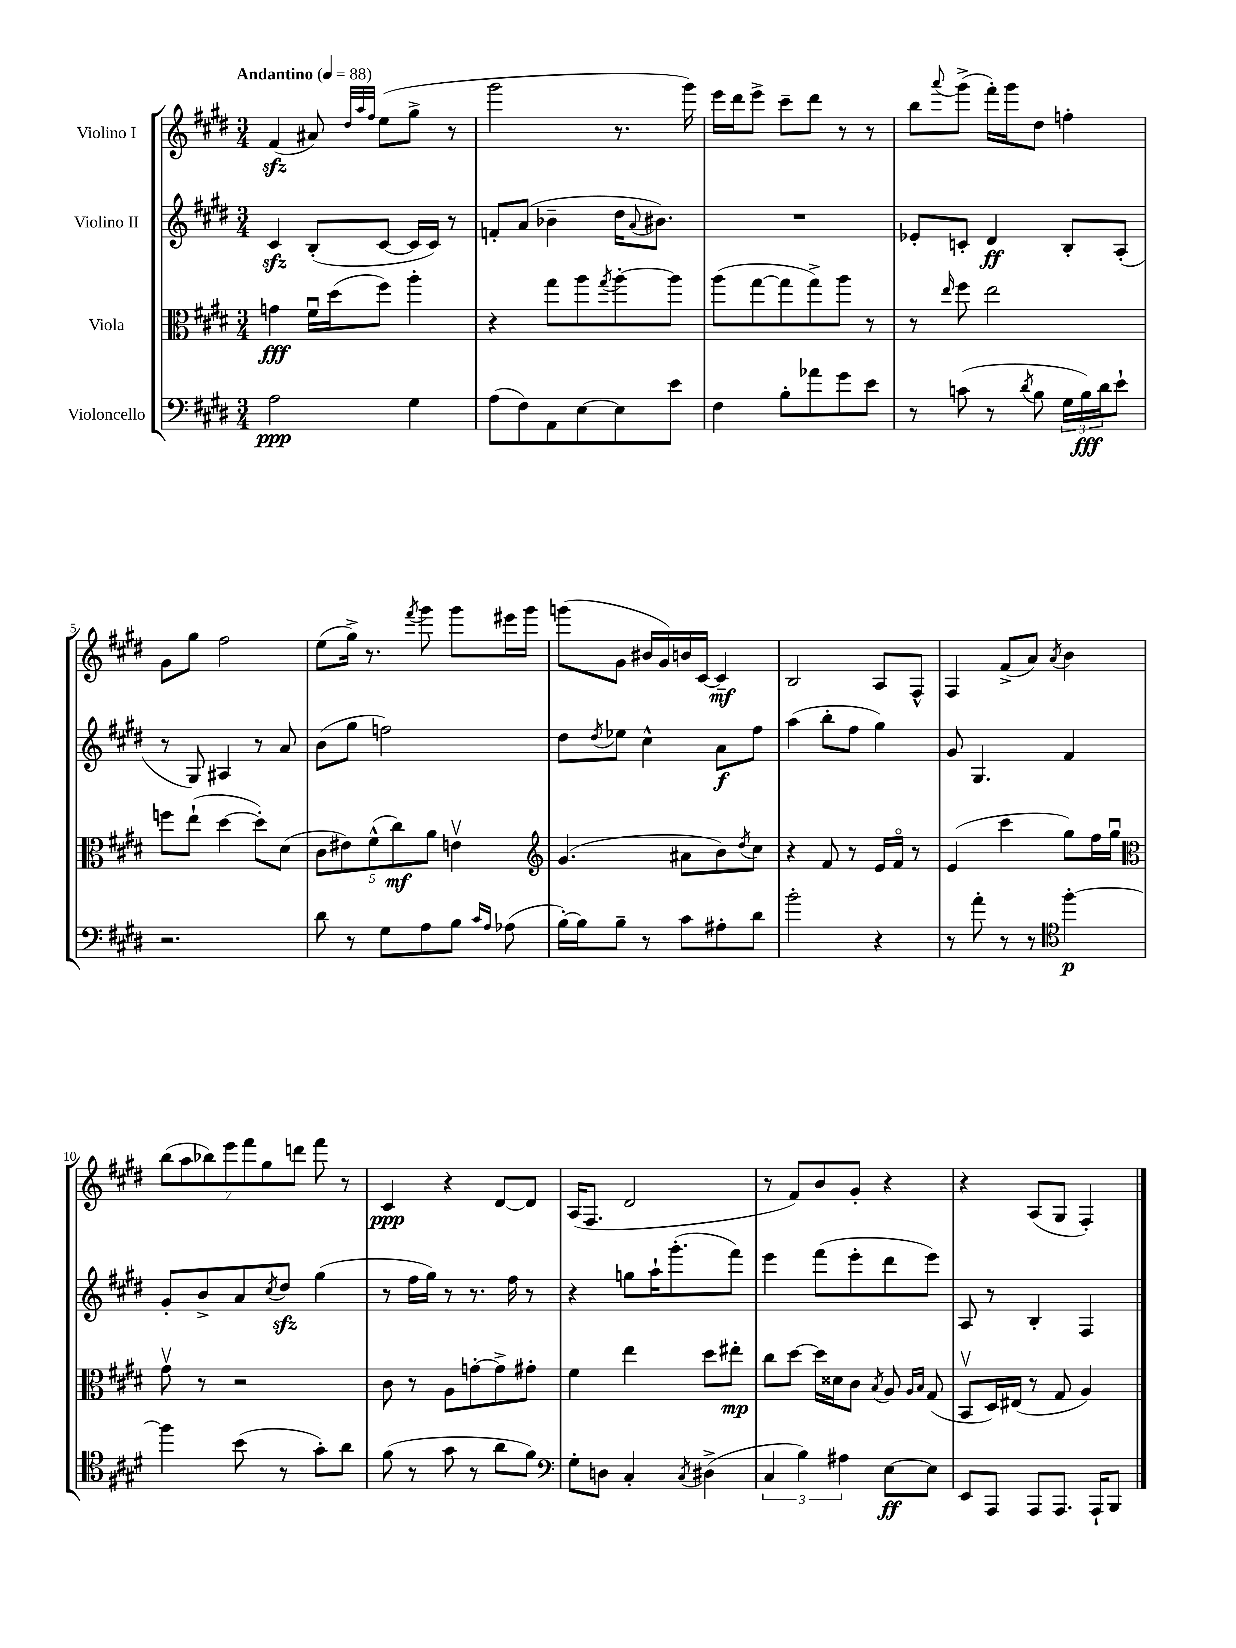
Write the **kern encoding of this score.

**kern	**dynam	**kern	**dynam	**kern	**dynam	**kern	**dynam
*part4	*part4	*part3	*part3	*part2	*part2	*part1	*part1
*staff4	*staff4	*staff3	*staff3	*staff2	*staff2	*staff1	*staff1
*I"Violoncello	*	*I"Viola	*	*I"Violino II	*	*I"Violino I	*
*clefF4	*	*clefC3	*	*clefG2	*	*clefG2	*
*k[f#c#g#d#]	*	*k[f#c#g#d#]	*	*k[f#c#g#d#]	*	*k[f#c#g#d#]	*
*M3/4	*	*M3/4	*	*M3/4	*	*M3/4	*
*MM88	*	*MM88	*	*MM88	*	*MM88	*
=1	=1	=1	=1	=1	=1	=1	=1
!	!	!	!	!	!	!LO:TX:a:B:t=Andantino	!
2A\	ppp	4gn\	fff	4c#zz/	.	(4f#zz/	.
.	.	16f#u\LL	.	(8B'/L	.	8a#X/)	.
.	.	(16dd#\J	.	.	.	.	.
.	.	.	.	.	.	32qqdd#/LLL	.
.	.	.	.	.	.	32qqaa/	.
.	.	.	.	.	.	32qqff#/JJJ	.
.	.	8ff#\J)	.	[8c#/J	.	(8ee\L	.
4G#\	.	4aa'\	.	16c#/LL]	.	8gg#^\J	.
.	.	.	.	16c#/JJ)	.	.	.
.	.	.	.	8r	.	8r	.
=2	=2	=2	=2	=2	=2	=2	=2
(8A\L	.	4r	.	8fn'/L	.	2ggg#\	.
8F#\)	.	.	.	(8a/J	.	.	.
8AA\	.	8gg#\L	.	4b-X~\	.	.	.
[8E\	.	8aa\	.	.	.	.	.
.	.	8qgg#/	.	.	.	.	.
8E\]	.	[8aa'\	.	16dd#\KL	.	8.r	.
.	.	.	.	8qqa/	.	.	.
.	.	.	.	8.b#X\J)	.	.	.
8e\J	.	8aa\J]	.	.	.	.	.
.	.	.	.	.	.	16ggg#\)	.
=3	=3	=3	=3	=3	=3	=3	=3
4F#\	.	(8aa\L	.	2.r	.	16eee\LL	.
.	.	.	.	.	.	16ddd#\J	.
.	.	[8gg#\	.	.	.	8eee^\J	.
8B'\L	.	8gg#\]	.	.	.	8ccc#~\L	.
8a-X\	.	8gg#^\)	.	.	.	8ddd#\J	.
8g#\	.	8aa\J	.	.	.	8r	.
8e\J	.	8r	.	.	.	8r	.
=4	=4	=4	=4	=4	=4	=4	=4
8r	.	8r	.	8e-X'/L	.	8bb\L	.
.	.	16qqee/	.	.	.	8qqaaa/	.
(8cn\	.	8ff#\	.	8cn'/J	.	(8ggg#^\J	.
8r	.	2ee\	.	4d#/	ff	16fff#'\LL)	.
.	.	.	.	.	.	16ggg#\J	.
8qd#/	.	.	.	.	.	.	.
8B\	.	.	.	.	.	8dd#\J	.
24G#\LL	.	.	.	8B'/L	.	4ffn'\	.
24B\)	fff	.	.	.	.	.	.
24d#\J	.	.	.	.	.	.	.
8e`\J	.	.	.	(8A'/J	.	.	.
!!LO:LB:g=z
=5	=5	=5	=5	=5	=5	=5	=5
2.r	.	8ffn\L	.	8r	.	8g#\L	.
.	.	(8ee`\J	.	8G#/)	.	8gg#\J	.
.	.	[4dd#\	.	4A#X/	.	2ff#\	.
.	.	8dd#'\L])	.	8r	.	.	.
.	.	(8d#\J	.	8a/	.	.	.
=6	=6	=6	=6	=6	=6	=6	=6
8d#\	.	10c#\L	.	(8b\L	.	(8ee\L	.
.	.	10e#X\)	.	.	.	.	.
8r	.	.	.	8gg#\J	.	16gg#^\Jk)	.
.	.	.	.	.	.	8.r	.
.	.	(10f#^^\	.	.	.	.	.
8G#\L	.	.	.	2ffn\)	.	.	.
.	.	10cc#\)	mf	.	.	.	.
.	.	.	.	.	.	8qfff#/	.
8A\	.	.	.	.	.	8ggg#\	.
.	.	10a\J	.	.	.	.	.
8B\J	.	4env\	.	.	.	8ggg#\L	.
16qqc#/LL	.	.	.	.	.	.	.
16qqA/JJ	.	.	.	.	.	.	.
(8A-X\	.	.	.	.	.	16eee#X\L	.
.	.	.	.	.	.	16ggg#\JJ	.
=7	=7	=7	=7	=7	=7	=7	=7
*	*	*clefG2	*	*	*	*	*
[16B'\LL)	.	(4.g#/	.	8dd#\L	.	(8gggn\L	.
16B\J]	.	.	.	.	.	.	.
.	.	.	.	8qdd#/	.	.	.
8B~\J	.	.	.	8ee-X\J	.	8g#\J	.
8r	.	.	.	4cc#^^\	.	16b#X/LL	.
.	.	.	.	.	.	16g#/)	.
8c#\L	.	8a#X\L	.	.	.	16bn/	.
.	.	.	.	.	.	[16c#/JJ	.
8A#X'\	.	8b\)	.	8a\L	f	4c#~/]	mf
.	.	8qdd#/	.	.	.	.	.
8d#\J	.	8cc#\J	.	8ff#\J	.	.	.
=8	=8	=8	=8	=8	=8	=8	=8
2b'\	.	4r	.	(4aa\	.	2B/	.
.	.	8f#/	.	8bb'\L	.	.	.
.	.	8r	.	8ff#\J	.	.	.
4r	.	16e/LL	.	4gg#\)	.	8A/L	.
.	.	16f#/JJ	.	.	.	.	.
.	.	8r	.	.	.	8F#^^/J	.
=9	=9	=9	=9	=9	=9	=9	=9
8r	.	(4e/	.	8g#/	.	4F#/	.
8a'\	.	.	.	4.G#/	.	.	.
8r	.	4ccc#\	.	.	.	(8f#^/L	.
8r	.	.	.	.	.	8a/J)	.
*clefC4	*	*	*	*	*	*	*
.	.	.	.	.	.	8qa/	.
[4ff#'\	p	8gg#\L)	.	4f#/	.	4b\	.
.	.	16ff#\L	.	.	.	.	.
.	.	16gg#u\JJ	.	.	.	.	.
!!LO:LB:g=z
=10	=10	=10	=10	=10	=10	=10	=10
*	*	*clefC3	*	*	*	*	*
4ff#\]	.	8g#v\	.	8g#'/L	.	(14bb\L	.
.	.	.	.	.	.	14aa\	.
.	.	8r	.	8b^/	.	.	.
.	.	.	.	.	.	14bb-X\)	.
.	.	.	.	.	.	14eee\	.
(8b\	.	2r	.	8a/	.	.	.
.	.	.	.	.	.	14fff#\	.
.	.	.	.	.	.	14gg#\	.
.	.	.	.	8qcc#/	.	.	.
8r	.	.	.	8dd#zz/J	.	.	.
.	.	.	.	.	.	14dddn\J	.
8g#'\L)	.	.	.	(4gg#\	.	8fff#\	.
8a\J	.	.	.	.	.	8r	.
=11	=11	=11	=11	=11	=11	=11	=11
(8f#\	.	8c#\	.	8r	.	4c#/	ppp
8r	.	8r	.	16ff#\LL	.	.	.
.	.	.	.	16gg#\JJ)	.	.	.
8g#\	.	8A\L	.	8r	.	4r	.
8r	.	[8gn'\	.	8.r	.	.	.
8a\L	.	8g^\]	.	.	.	[8d#/L	.
.	.	.	.	16ff#\	.	.	.
8f#\J)	.	8g#X'\J	.	8r	.	8d#/J]	.
=12	=12	=12	=12	=12	=12	=12	=12
*clefF4	*	*	*	*	*	*	*
8G#'\L	.	4f#\	.	4r	.	(16A/KL	.
.	.	.	.	.	.	8.F#/J	.
8Dn\J	.	.	.	.	.	.	.
4C#'/	.	4ee\	.	8ggn\L	.	2d#/	.
.	.	.	.	16aa`\K	.	.	.
.	.	.	.	(8.ggg#'\	.	.	.
8qC#/	.	.	.	.	.	.	.
(4D#X^\	.	8dd#\L	.	.	.	.	.
.	.	8ee#X'\J	mp	8fff#\J)	.	.	.
=13	=13	=13	=13	=13	=13	=13	=13
6C#/	.	8cc#\L	.	4eee\	.	8r	.
.	.	[8dd#\J	.	.	.	8f#/L)	.
6B\)	.	.	.	.	.	.	.
.	.	16dd#\LL]	.	(8fff#\L	.	8b/	.
.	.	16d##X\J	.	.	.	.	.
6A#X\	.	.	.	.	.	.	.
.	.	8c#\J	.	8eee'\	.	8g#'/J	.
.	.	8qB/	.	.	.	.	.
[8E\L	ff	8A/	.	8ddd#\	.	4r	.
.	.	16qqA/LL	.	.	.	.	.
.	.	16qqB/JJ	.	.	.	.	.
8E\J]	.	(8G#/	.	8eee\J)	.	.	.
=14	=14	=14	=14	=14	=14	=14	=14
8EE/L	.	8BBv/L	.	8A/	.	4r	.
8AAA/J	.	16D#/L)	.	8r	.	.	.
.	.	(16E#X/JJ	.	.	.	.	.
8AAA/L	.	8r	.	4B'/	.	(8A/L	.
8.AAA/J	.	8G#/	.	.	.	8G#/J	.
.	.	4A/)	.	4F#/	.	4F#'/)	.
16AAA`/KL	.	.	.	.	.	.	.
8BBB/J	.	.	.	.	.	.	.
==	==	==	==	==	==	==	==
*-	*-	*-	*-	*-	*-	*-	*-
